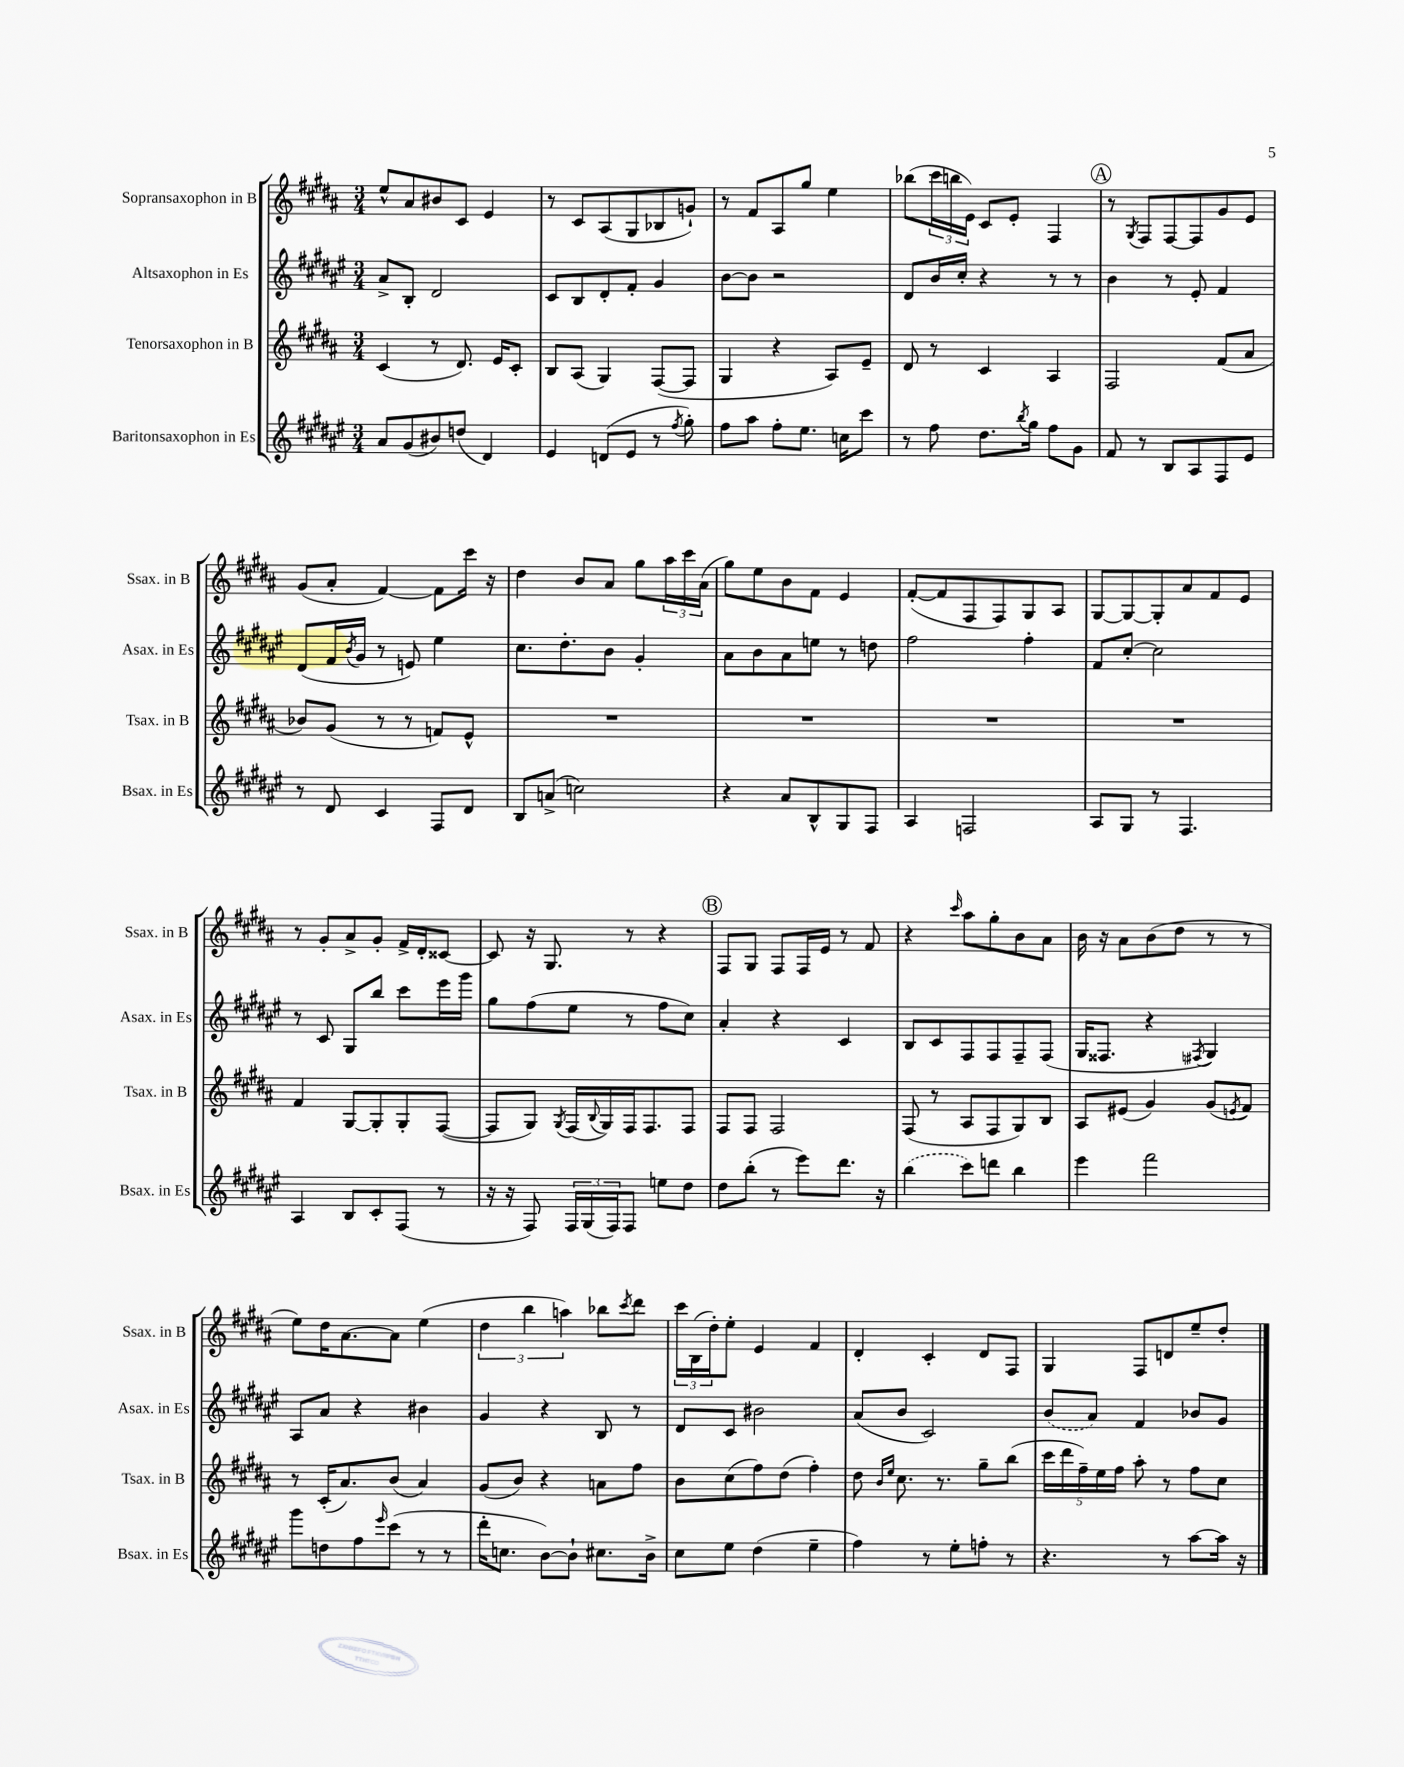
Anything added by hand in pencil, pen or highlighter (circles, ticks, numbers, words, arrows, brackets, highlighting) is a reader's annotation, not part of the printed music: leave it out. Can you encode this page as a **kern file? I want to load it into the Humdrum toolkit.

**kern	**kern	**kern	**kern
*part4	*part3	*part2	*part1
*staff4	*staff3	*staff2	*staff1
*I"Baritonsaxophon in Es	*I"Tenorsaxophon in B	*I"Altsaxophon in Es	*I"Sopransaxophon in B
*I'Bsax. in Es	*I'Tsax. in B	*I'Asax. in Es	*I'Ssax. in B
*clefG2	*clefG2	*clefG2	*clefG2
*k[f#c#g#d#a#e#]	*k[f#c#g#d#a#]	*k[f#c#g#d#a#e#]	*k[f#c#g#d#a#]
*M3/4	*M3/4	*M3/4	*M3/4
=1	=1	=1	=1
8a#/L	(4c#/	8a#^/L	8ee^^/L
(8g#/	.	8B'/J	8a#/
8b#X/)	8r	2d#/	8b#X/
(8ddn/J	8.d#/)	.	8c#/J
4d#/)	.	.	4e/
.	16e/KL	.	.
.	8c#'/J	.	.
=2	=2	=2	=2
4e#/	8B/L	8c#/L	8r
.	(8A#/J	8B/	8c#/L
(8dn/L	4G#/)	8d#'/	(8A#/
8e#/J	.	8f#'/J	8G#/
8r	([8F#/L	4g#/	8B-X/
8qff#/	.	.	.
8gg#'\)	8F#/J]	.	8gn`/J)
=3	=3	=3	=3
8ff#\L	4G#/	[8b\L	8r
8aa#\J	.	8b\J]	8f#/L
8ff#'\L	4r	2r	8A#/
8.ee#\J	.	.	8gg#/J
.	8A#/L)	.	4ee\
16ccn\KL	.	.	.
8ccc#\J	8e~/J	.	.
=4	=4	=4	=4
8r	8d#/	8d#/L	(8bb-X\L
8ff#\	8r	16b/L	24ccc#\L
.	.	.	24bbn\
.	.	16cc#'/JJ	.
.	.	.	24e\JJ)
8.dd#\L	4c#/	4r	8c#/L
.	.	.	8e'/J
8qbb/	.	.	.
16gg#\Jk	.	.	.
8ff#\L	4A#/	8r	4F#/
8g#\J	.	8r	.
!!LO:REH:place=s1:t=A
=5	=5	=5	=5
8f#/	2F#/	4b\	8r
.	.	.	8qG#/
8r	.	.	8F#/L
8B/L	.	8r	[8F#/
8A#/	.	8e#'/	8F#/]
8F#/	(8f#/L	4f#/	8g#/
8e#/J	8a#/J	.	8e/J
!!LO:LB:g=z
=6	=6	=6	=6
8r	8b-X/L)	(8d#/L	(8g#/L
8d#/	(8g#/J	16f#/L	8a#'/J
.	.	8qb/	.
.	.	16g#/JJ	.
4c#/	8r	8r	[4f#/)
.	8r	8en/)	.
8F#/L	8fn/L)	4ee#\	8f#\L]
8d#/J	8e^^/J	.	16ccc#\Jk
.	.	.	16r
=7	=7	=7	=7
8B/L	2.r	8.cc#\L	4dd#\
(8an^/J	.	.	.
.	.	8.dd#'\	.
2ccn\)	.	.	8b/L
.	.	8b\J	8a#/J
.	.	4g#'/	8gg#\L
.	.	.	24aa#\L
.	.	.	24ccc#\
.	.	.	(24a#\JJ
=8	=8	=8	=8
4r	2.r	8a#\L	8gg#\L)
.	.	8b\	8ee\
8a#/L	.	8a#\	8b\
8B^^/	.	8een\J	8f#\J
8G#/	.	8r	4e/
8F#/J	.	8ddn\	.
=9	=9	=9	=9
4A#/	2.r	2ff#\	([8f#'/L
.	.	.	8f#/]
2Fn/	.	.	8F#/
.	.	.	8F#/)
.	.	4ff#'\	8G#/
.	.	.	8A#/J
=10	=10	=10	=10
8A#/L	2.r	8f#/L	[8G#/L
8G#/J	.	[8cc#'/J	8G#/_
8r	.	2cc#\]	8G#'/]
4.F#/	.	.	8a#/
.	.	.	8f#/
.	.	.	8e/J
!!LO:LB:g=z
=11	=11	=11	=11
4A#/	4f#/	8r	8r
.	.	8c#/	8g#'/L
8B/L	[8G#/L	8G#/L	8a#^/
8c#'/	8G#'/]	8bb/J	8g#'/J
(8F#/J	8G#'/	8ccc#\L	16f#^/LL
.	.	.	16d#'/J
8r	([8F#/J	16eee#\L	[8c##X/J
.	.	16ggg#\JJ	.
=12	=12	=12	=12
16r	8F#/L]	8gg#\L	8c##/]
16r	.	.	.
8F#/)	8G#/J)	(8ff#\	16r
.	.	.	8.G#/
.	8qG#/	.	.
24F#/LL	(16F#/LL	8ee#\J	.
(24G#/	.	.	.
.	8qqB/	.	.
.	16G#/)	.	.
24F#/J)	.	.	.
8F#/J	16F#/J	8r	8r
.	8.F#/	.	.
8een\L	.	8ff#\L	4r
8dd#\J	8F#/J	8cc#\J)	.
!!LO:REH:place=s1:t=B
=13	=13	=13	=13
8dd#\L	8F#/L	4a#'/	8F#/L
(8bb'\J	8F#/J	.	8G#/J
8r	2F#/	4r	8F#/L
8eee#\L)	.	.	16F#/L
.	.	.	16e/JJ
8.ddd#\J	.	4c#/	8r
.	.	.	8f#/
16r	.	.	.
=14	=14	=14	=14
(4bb\	(8F#/	8B/L	4r
.	8r	8c#/	.
.	.	.	16qqccc#/
8ccc#\L)	8A#/L	8F#/	8aa#\L
8dddn\J	8F#/	8F#/	8gg#'\
4bb\	8G#/)	8F#~/	8b\
.	8B/J	(8F#/J	8a#\J
=15	=15	=15	=15
4eee#\	8A#/L	16G#/KL	16b\
.	.	8.F##X/J	16r
.	(8e#X/J	.	8a#\L
2fff#\	4g#/)	4r	(8b\
.	.	.	8dd#\J
.	.	8qF#X/	.
.	(8g#/L	4G#/)	8r
.	8qen/	.	.
.	8f#/J)	.	8r
!!LO:LB:g=z
=16	=16	=16	=16
8ggg#\L	8r	8A#/L	8ee\L)
8ddn\	(16c#'/KL	8a#/J	16dd#\K
.	8.a#/)	.	[8.a#\
8ff#\	.	4r	.
16qqeee#/	.	.	.
(8ccc#\J	(8b/J	.	8a#\J]
8r	4a#/)	4b#X\	(4ee\
8r	.	.	.
=17	=17	=17	=17
16ddd#'\KL	(8g#/L	4g#/	6dd#\
8.ccn\J	.	.	.
.	8b/J)	.	.
.	.	.	6bb\
[8b\L)	4r	4r	.
.	.	.	6aan\)
8b`\J]	.	.	.
8.cc#X\L	8an\L	8B/	8bb-X\L
.	.	.	8qccc#/
.	8ff#\J	8r	8ddd#\J
16b^\Jk	.	.	.
=18	=18	=18	=18
8cc#\L	8b\L	8d#/L	24ccc#\LL
.	.	.	(24B\
.	.	.	24dd#'\J)
8ee#\J	(8cc#\	8c#/J	8ee'\J
(4dd#\	8ff#\)	2b#X\	4e/
.	(8dd#\J	.	.
4ee#~\	4ff#'\)	.	4f#/
=19	=19	=19	=19
4ff#\)	8dd#\	(8a#/L	4d#'/
.	16qqb/LL	.	.
.	16qqee/JJ	.	.
.	8.cc#\	8b/J	.
8r	.	2c#/)	4c#'/
.	8.r	.	.
8ee#'\L	.	.	.
8ffn'\J	8gg#~\L	.	8d#/L
8r	(8bb\J	.	8F#/J
=20	=20	=20	=20
4.r	20ccc#\LL	(8b/L	4G#/
.	20ddd#\	.	.
.	20ff#~\)	.	.
.	.	8a#/J)	.
.	20ee\	.	.
.	20ff#\JJ	.	.
.	8aa#'\	4f#/	8F#/L
8r	8r	.	8dn/
[8aa#\L	8ff#\L	8b-X/L	8ee~/
16aa#\Jk]	8cc#\J	8g#/J	8dd#'/J
16r	.	.	.
==	==	==	==
*-	*-	*-	*-
